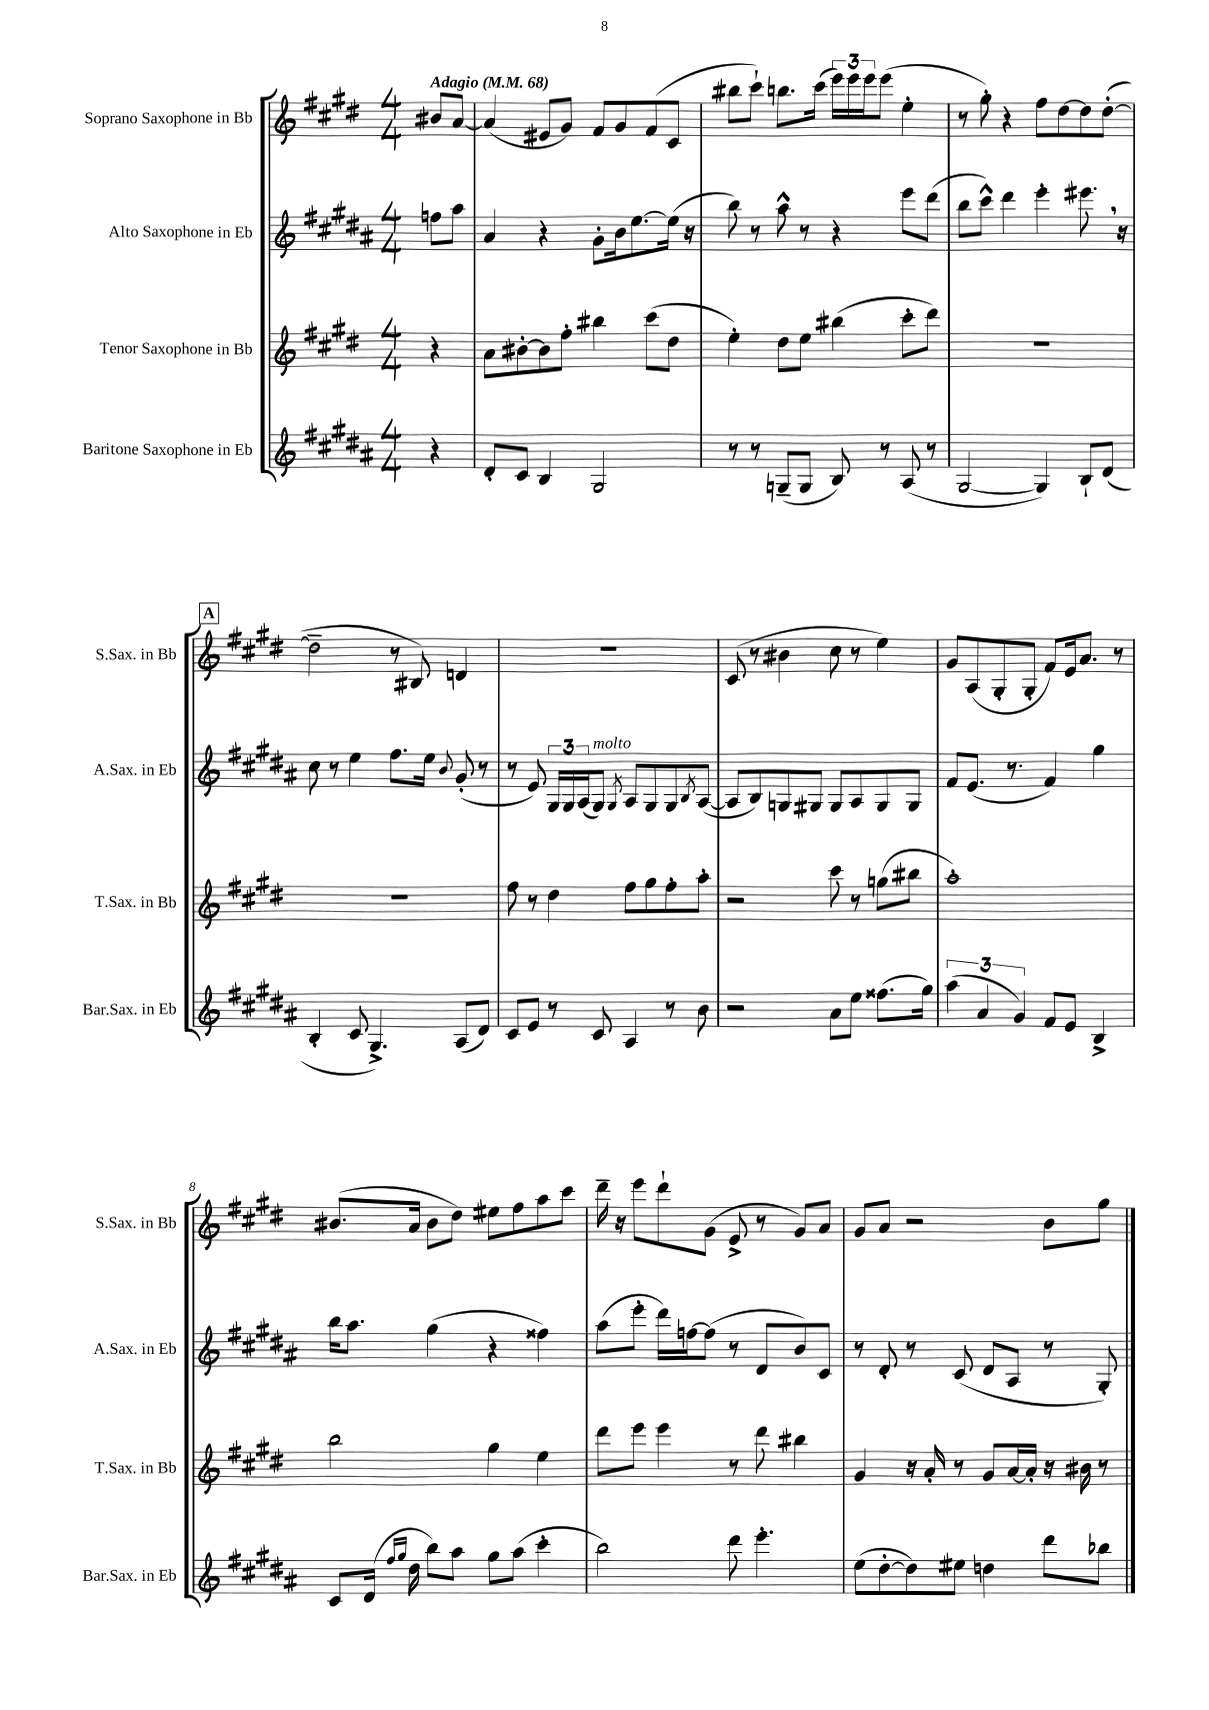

**kern	**kern	**kern	**kern
*staff4	*staff3	*staff2	*staff1
*clefG2	*clefG2	*clefG2	*clefG2
*k[f#c#g#d#a#]	*k[f#c#g#d#]	*k[f#c#g#d#a#]	*k[f#c#g#d#]
*M4/4	*M4/4	*M4/4	*M4/4
*MM68	*MM68	*MM68	*MM68
4r	4r	8ff	8b#
.	.	8aa#	[8a
=	=	=	=
8d#'	8a	4a#	(4a]
8c#	[8b#'	.	.
4B	8b#]	4r	8e#
.	8ff#'	.	8g#)
2G#	4bb#	8g#'	8f#
.	.	16b	8g#
.	.	[8.ee	.
.	(8ccc#	.	(8f#
.	8dd#	(16ee]	8c#
.	.	16r	.
=	=	=	=
8r	4ee')	8bb)	8bb#
8r	.	8r	8ccc#`)
(8G~	8dd#	8aa#^^	8.bb
8G	8ee	8r	.
.	.	.	(16ccc#
8B)	(4bb#	4r	24eee)
.	.	.	24eee
.	.	.	24eee
8r	.	.	(8eee
(8A#	8ccc#'	8eee	4ee'
8r	8ddd#)	(8ddd#	.
=	=	=	=
[2G#	1r	8bb	8r
.	.	8ccc#^^)	8gg#')
.	.	4ddd#	4r
4G#])	.	4eee'	8ff#
.	.	.	[8dd#
8B`	.	8.eee#	8dd#]
(8d#	.	.	([8dd#'
.	.	16r	.
=	=	=	=
4B'	1r	8cc#	2dd#~]
.	.	8r	.
8c#	.	4ee	.
4.G#^)	.	.	.
.	.	8.ff#	8r
.	.	.	8B#)
.	.	16ee	.
.	.	8qqb	.
(8A#	.	(8g#'	4d
8d#)	.	8r	.
=	=	=	=
8c#	8ff#	8r	1r
8e	8r	8e)	.
8r	4dd#	24G#	.
.	.	24G#	.
.	.	(24A#	.
8c#	.	8G#)	.
.	.	8qG#	.
4A#	8ff#	8A#	.
.	8gg#	8G#	.
8r	8ff#'	8G#	.
.	.	8qB	.
8b	8aa'	([8A#	.
=	=	=	=
2r	2r	8A#]	(8c#
.	.	8B)	8r
.	.	8G	4b#
.	.	8G#	.
8a#	8ccc#	8G#	8cc#
8ee	8r	8A#	8r
(8.ff##	(8gg	8G#	4ee)
.	8bb#	8G#	.
16gg#)	.	.	.
=	=	=	=
(6aa#	1aa')	8f#	8g#
.	.	(8.e	(8A
6a#	.	.	.
.	.	.	8G#'
.	.	8.r	.
6g#)	.	.	.
.	.	.	8G#'
8f#	.	4f#)	8f#)
8e	.	.	16e
.	.	.	8.a
4B^	.	4gg#	.
.	.	.	8r
=	=	=	=
8c#	2bb	16bb	(8.b#
.	.	8.aa#	.
(16d#	.	.	.
16qqff#	.	.	.
16qqgg#	.	.	.
16dd#	.	.	16a
8bb)	.	(4gg#	8b#
8aa#	.	.	8dd#)
8gg#	4gg#	4r	8ee#
(8aa#	.	.	8ff#
4ccc#'	4ee	4ff##)	8aa
.	.	.	8ccc#
=	=	=	=
2bb)	8ddd#	(8aa#	16ddd#~
.	.	.	16r
.	8eee	8eee'	8eee
.	4eee	16ddd#)	8ddd#`
.	.	[16ff	.
.	.	(8ff]	(8g#
8ddd#	8r	8r	8e^
4.eee'	8ddd#	8d#	8r
.	4bb#	8b)	8g#)
.	.	8c#	8a
=	=	=	=
(8ee	4g#	8r	8g#
[8dd#'	.	8d#'	8a
8dd#])	16r	8r	2r
.	16a'	.	.
8ee#	8r	(8c#	.
4dd	8g#	8d#	.
.	[16a	8A#	.
.	16a']	.	.
8ddd#	16r	8r	8b
.	16b#	.	.
8bb-	8r	8G#')	8gg#
==	==	==	==
*-	*-	*-	*-
